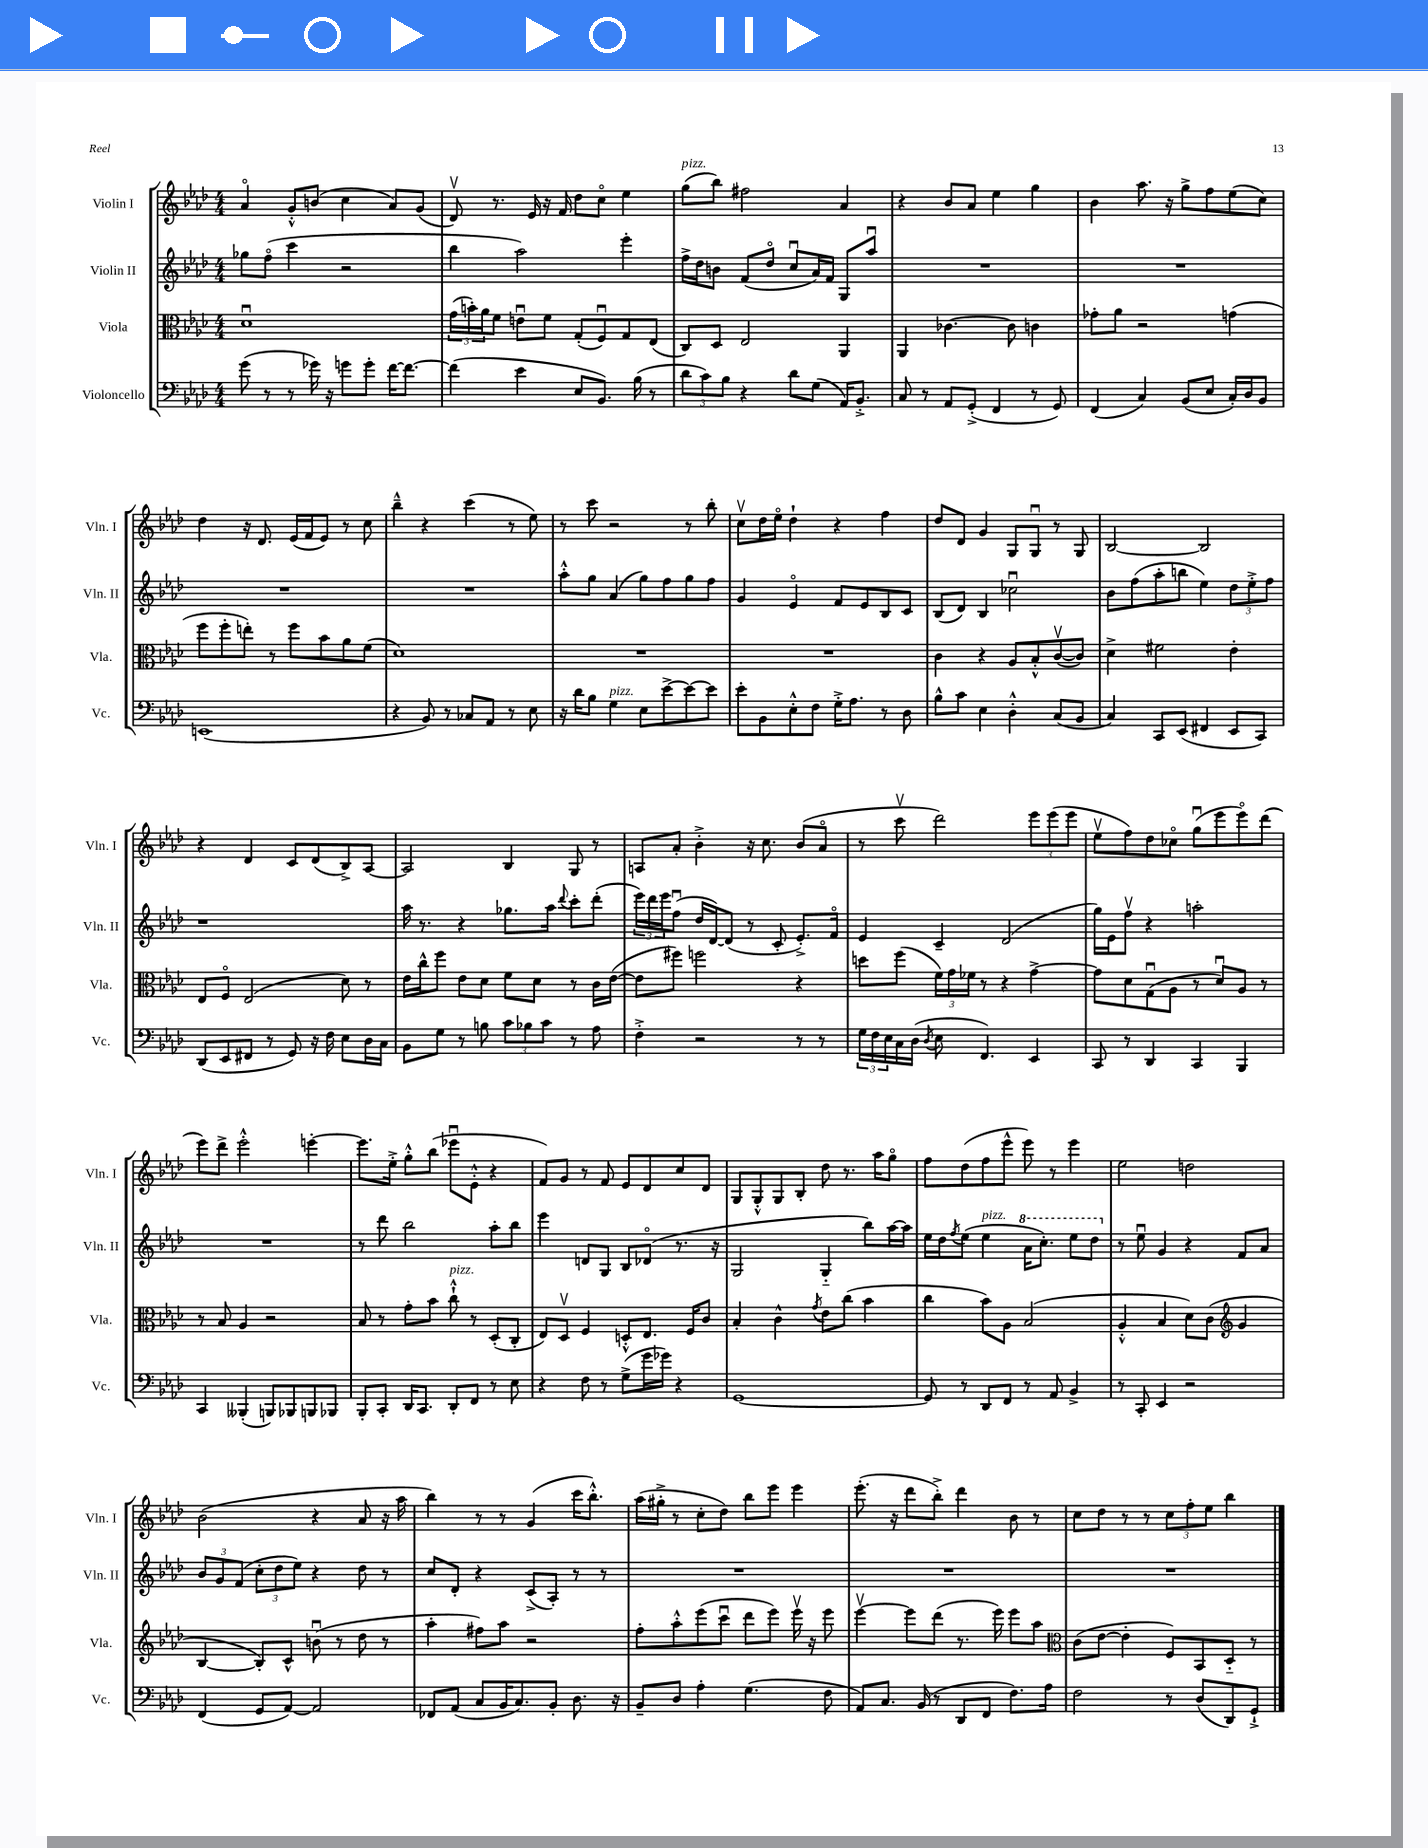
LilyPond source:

<<
\new StaffGroup <<
\new Staff = "s0" \with { instrumentName = "Violin I" shortInstrumentName = "Vln. I" } {
    \clef treble \key aes \major \numericTimeSignature \time 4/4
    aes'4\flageolet g'8-.-^ b'8( c''4 aes'8) g'8( |
    des'8\upbow) r8. ees'16 r16 f'16 des''8 c''8\flageolet ees''4 |
    g''8^\markup { \italic "pizz." }( bes''8) fis''2 aes'4 |
    r4 bes'8 aes'8 ees''4 g''4 |
    bes'4 aes''8. r16 g''8-> f''8 ees''8( c''8) |
    des''4 r16 des'8. ees'16( f'16 ees'8) r8 c''8 |
    bes''4---^ r4 c'''4( r8 ees''8) |
    r8 c'''8 r2 r8 bes''8-. |
    c''8\upbow des''16 ees''16\flageolet des''4-! r4 f''4 |
    des''8 des'8 g'4 g8 g8\downbow r8 g8 |
    bes2~ bes2 |
    r4 des'4 c'8 des'8( bes8->) aes8~ |
    aes2 bes4 g8 r8 |
    a8 aes'8-. bes'4-.-> r16 c''8. bes'8( aes'8\flageolet |
    r8 c'''8\upbow des'''2) \tuplet 3/2 { ees'''8 ees'''8( ees'''8 } |
    ees''8\upbow f''8) des''8 ces''8\flageolet g''8\downbow( ees'''8 ees'''8\flageolet) des'''8( |
    ees'''8) des'''8-> ees'''2-.-^ e'''4~-. |
    e'''8. ees''16-.-> g''8-.-^ bes''8( ees'''8\downbow ees'8-.-^ r4 |
    f'8) g'8 r8 f'8 ees'8 des'8 c''8 des'8 |
    g8 g8-.-^ g8 bes8-. des''8 r8. aes''16 g''8\flageolet |
    f''8 des''8( f''8 ees'''8-^ ees'''8) r8 ees'''4 |
    ees''2 d''2 |
    bes'2( r4 aes'8 r16 aes''16 |
    bes''4) r8 r8 g'4( c'''16 bes''8.-.-^) |
    aes''16( gis''16-.-> r8 c''8-. des''8) bes''8 ees'''8 ees'''4 |
    ees'''8.-.( r16 des'''8 bes''8-.->) des'''4 bes'8 r8 |
    c''8 des''8 r8 r8 \tuplet 3/2 { c''8 f''8-. ees''8 } bes''4 \bar "|." |
}
\new Staff = "s1" \with { instrumentName = "Violin II" shortInstrumentName = "Vln. II" } {
    \clef treble \key aes \major \numericTimeSignature \time 4/4
    ges''8 f''8\flageolet( c'''4 r2 |
    bes''4 aes''2) ees'''4-. |
    f''16-> des''16 b'8 f'8( des''8\flageolet c''8\downbow aes'16) f'16 g8 aes''8\downbow |
    R1 |
    R1 |
    R1 |
    R1 |
    aes''8-.-^ g''8 aes'4( g''8) f''8 g''8 f''8 |
    g'4 ees'4\flageolet f'8 ees'8 bes8 c'8 |
    bes8( des'8) bes4 ces''2\downbow |
    bes'8 f''8( aes''8-. b''8 ees''4) \tuplet 3/2 { des''8 ees''8-.-> f''8 } |
    r1 |
    aes''16 r8. r4 ges''8. aes''16 \appoggiatura { des'''8 } c'''8-. des'''8-.( |
    \tuplet 3/2 { ees'''16) des'''16 ees'''16 } f''8\downbow( des''16 des'16~) des'8( r8 c'8-. ees'8.-.->) f'16\flageolet |
    ees'4 c'4-- des'2( |
    g''16) ees'16 f''8\upbow r4 a''2-. |
    R1 |
    r8 des'''8 bes''2 aes''8-. bes''8 |
    ees'''4 d'8 g8 bes8 des'8\flageolet( r8. r16 |
    g2 g4-_ bes''8) aes''16~ aes''16 |
    ees''16 des''16 \acciaccatura { f''8 } ees''8( ees''4^\markup { \italic "pizz." } \ottava #1 aes''16 c'''8.-.) ees'''8 des'''8 \ottava #0 |
    r8 ees''8\downbow g'4 r4 f'8 aes'8 |
    \tuplet 3/2 { bes'8 g'8 f'8( } \tuplet 3/2 { c''8-. des''8 ees''8) } r4 des''8 r8 |
    c''8 des'8-. r4 c'8->( aes8-.) r8 r8 |
    R1 |
    R1 |
    R1 \bar "|." |
}
\new Staff = "s2" \with { instrumentName = "Viola" shortInstrumentName = "Vla." } {
    \clef alto \key aes \major \numericTimeSignature \time 4/4
    des'1\downbow |
    \tuplet 3/2 { g'16( b'16-.) aes'16 } f'8 e'8\downbow f'8 g8-.( f8\downbow) g8 ees8( |
    c8) des8 ees2 aes,4 |
    aes,4 ces'4.~ ces'8 c'4 |
    ges'8-. aes'8 r2 g'4( |
    f''8 f''8-. e''8-.) r8 f''8 bes'8 aes'8 f'8( |
    des'1) |
    R1 |
    R1 |
    c'4 r4 aes8 bes8-.-^ c'8~\upbow( c'8) |
    des'4-> fis'2 ees'4-. |
    ees8 f8\flageolet ees2( des'8) r8 |
    ees'16 c''16-^ f''8 ees'8 des'8 f'8 des'8 r8 c'16 ees'16~( |
    ees'8 fis''8) f''2 r4 |
    d''8 f''8( \tuplet 3/2 { f'16) g'16 fes'16 } r8 r4 g'4~-> |
    g'8 des'8 g8\downbow( aes8 r8 des'8\downbow) aes8 r8 |
    r8 bes8 aes4 r2 |
    bes8 r8 g'8-. bes'8 c''8-!-^^\markup { \italic "pizz." } r8 des8-.( c8-. |
    ees8) des8\upbow f4 d8-.-^ ees8. f16 c'8 |
    bes4-. c'4-^ \acciaccatura { g'8 } ees'8 c''8( bes'4 |
    c''4 bes'8) aes8 bes2( |
    aes4-.-^ bes4 des'8) c'8( \clef treble g'4 |
    bes4~ bes8-.) c'8-^ b'8\downbow( r8 des''8 r8 |
    aes''4-. fis''8) aes''8 r2 |
    f''8-. aes''8-.-^ ees'''8( c'''8\downbow des'''8 ees'''8) ees'''16\upbow r16 ees'''8 |
    ees'''4~\upbow ees'''8 des'''8( r8. ees'''16) ees'''8 aes''8 |
    \clef alto c'8( ees'8~ ees'4-. f8) bes,8 des8-_ r8 \bar "|." |
}
\new Staff = "s3" \with { instrumentName = "Violoncello" shortInstrumentName = "Vc." } {
    \clef bass \key aes \major \numericTimeSignature \time 4/4
    g'8( r8 r8 ges'16) r16 g'8 g'8-. f'16~ f'8.~ |
    f'4( ees'4 ees8 bes,8.) bes16( r8 |
    \tuplet 3/2 { des'8 c'8) bes8 } r4 des'8 g8( aes,16) bes,8.-.-> |
    c8 r8 aes,8 g,8-.->( f,4 r8 g,8) |
    f,4( c4) bes,8( ees8 c16-.) des16 bes,8 |
    e,1( |
    r4 bes,8) r8 ces8 aes,8 r8 ees8 |
    r16 des'16 bes8 g4^\markup { \italic "pizz." } ees8 ees'8~-> ees'8~ ees'8 |
    ees'8-. bes,8 ees8-.-^ f8 g16-.-> aes8. r8 des8 |
    bes8-^ c'8 ees4 des4-.-^ c8( bes,8 |
    c4) c,8 ees,8( fis,4 ees,8 c,8) |
    des,8( ees,8 fis,8 r8 g,8) r16 f16 ees8 des16 c16 |
    bes,8 g8 r8 b8 \tuplet 3/2 { c'8 bes8 c'8 } r8 aes8 |
    f4-.-> r2 r8 r8 |
    \tuplet 3/2 { g16 f16 ees16 } c16 des16( \acciaccatura { des8 } ees8 f,4.) ees,4 |
    c,8 r8 des,4 c,4 bes,,4 |
    c,4 beses,,4-.( b,,8) bes,,8 b,,8 bes,,8 |
    bes,,8-. c,8-. des,16 c,8. des,8-. f,8 r8 ees8 |
    r4 f8 r8 g8->( g'16 ges'16) r4 |
    g,1~ |
    g,8 r8 des,8 f,8 r8 aes,8 bes,4-> |
    r8 c,8-. ees,4 r2 |
    f,4( g,8 aes,8~) aes,2 |
    fes,8 aes,8( c8 bes,16 c8.) bes,8-. des8. r16 |
    bes,8-- des8 aes4-. g4.( f8 |
    aes,8) c8. bes,16( r8 des,8 f,8 f8.) aes16 |
    f2 r8 des8( des,8) g,8-!-> \bar "|." |
}
>>
>>
\layout { \context { \Score \remove "Bar_number_engraver" } }
